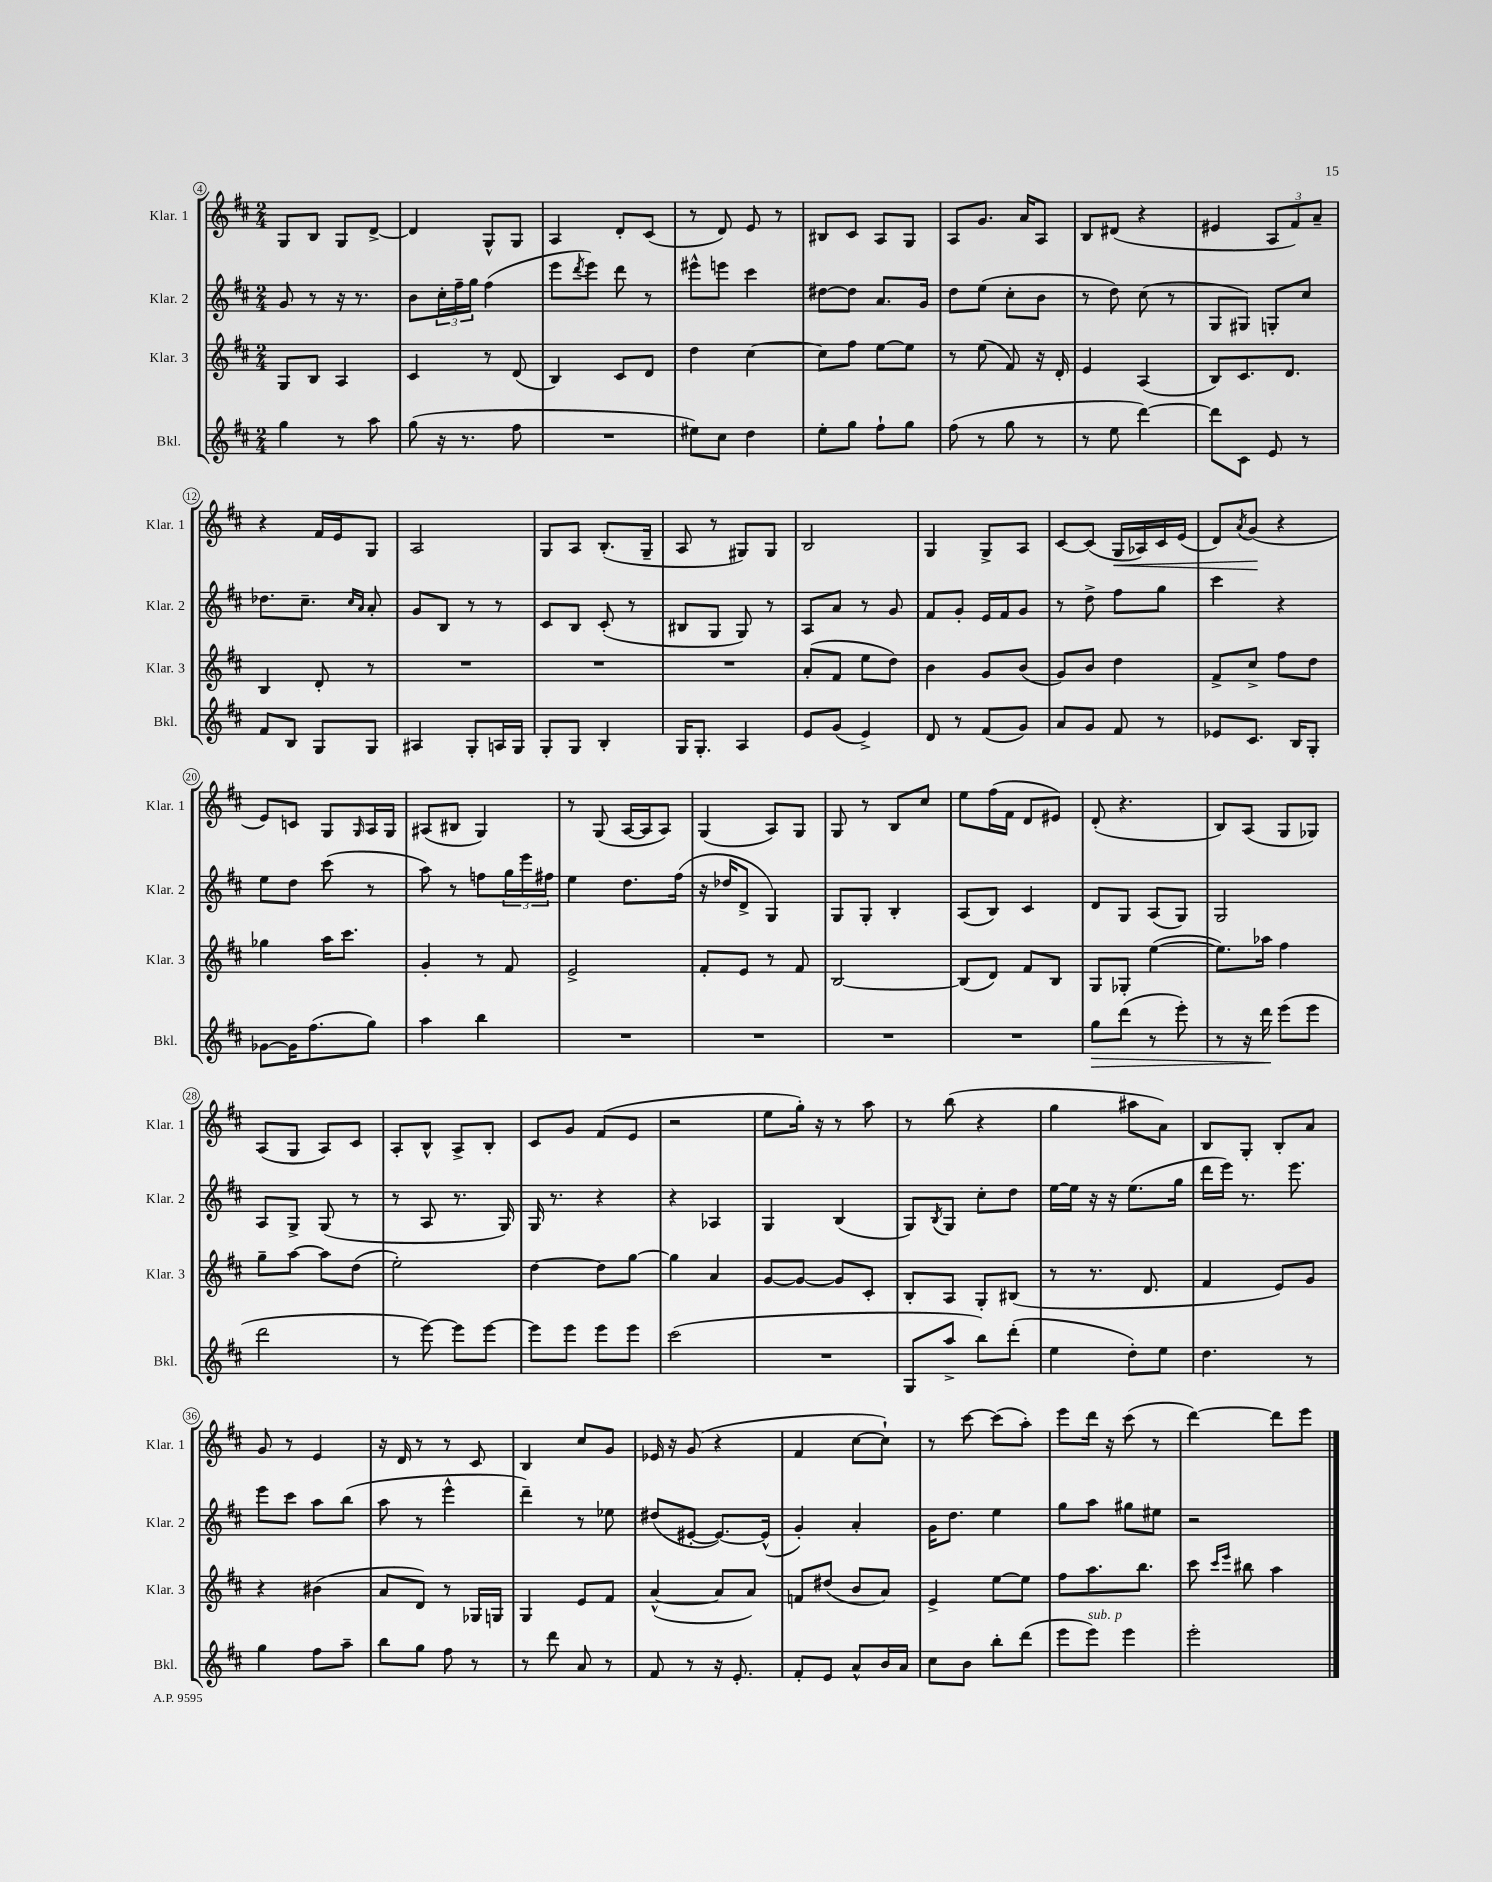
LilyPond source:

<<
\new StaffGroup <<
\new Staff = "s0" \with { instrumentName = "Klar. 1" shortInstrumentName = "Klar. 1" } {
    \clef treble \key d \major \numericTimeSignature \time 2/4
    g8 b8 g8 d'8~-> |
    d'4 g8-^ g8 |
    a4 d'8-. cis'8( |
    r8 d'8) e'8 r8 |
    bis8 cis'8 a8 g8 |
    a8 g'8. a'16 a8 |
    b8 dis'8( r4 |
    eis'4 \tuplet 3/2 { a8 fis'8) a'8-- } |
    r4 fis'16 e'16 g8 |
    a2 |
    g8 a8 b8.-.( g16-- |
    a8 r8 gis8) gis8 |
    b2 |
    g4 g8-> a8 |
    cis'8~ cis'8( g16\< aes16) cis'16 e'16( |
    d'8) \acciaccatura { a'8 } g'8\!( r4 |
    e'8) c'8 g8 \grace { g16 } a16 g16 |
    ais8( bis8 g4) |
    r8 g8( a16~ a16 a8) |
    g4( a8) g8 |
    g8 r8 b8 cis''8 |
    e''8 fis''16( fis'16 d'8 eis'8) |
    d'8-.( r4. |
    b8) a8( g8 ges8) |
    a8( g8 a8) cis'8 |
    a8-. b8-^ a8-> b8-. |
    cis'8 g'8 fis'8( e'8 |
    r2 |
    e''8 g''16-.) r16 r8 a''8 |
    r8 b''8( r4 |
    g''4 ais''8 a'8) |
    b8 g8-. b8-. a'8 |
    g'8 r8 e'4 |
    r16 d'16 r8 r8 cis'8 |
    b4 cis''8 g'8 |
    ees'16 r16 g'8( r4 |
    fis'4 cis''8~ cis''8-!) |
    r8 cis'''8~ cis'''8( a''8-.) |
    e'''8 d'''16 r16 cis'''8( r8 |
    d'''4~) d'''8 e'''8 \bar "|." |
}
\new Staff = "s1" \with { instrumentName = "Klar. 2" shortInstrumentName = "Klar. 2" } {
    \clef treble \key d \major \numericTimeSignature \time 2/4
    g'8 r8 r16 r8. |
    b'8 \tuplet 3/2 { cis''16-. fis''16-- g''16 } fis''4( |
    e'''8 \acciaccatura { d'''8 } e'''8) d'''8 r8 |
    eis'''8-^ e'''8 cis'''4 |
    dis''8~ dis''8 a'8. g'16 |
    d''8 e''8( cis''8-. b'8 |
    r8 d''8) cis''8( r8 |
    g8 gis8) g8-. cis''8 |
    des''8. cis''8.-- \grace { cis''16 a'16 } a'8-. |
    g'8 b8 r8 r8 |
    cis'8 b8 cis'8-.( r8 |
    bis8 g8 g8) r8 |
    a8 a'8 r8 g'8 |
    fis'8 g'8-. e'16 fis'16 g'8 |
    r8 d''8-> fis''8 g''8 |
    cis'''4 r4 |
    e''8 d''8 cis'''8( r8 |
    a''8) r8 f''8 \tuplet 3/2 { g''16 e'''16 fis''16 } |
    e''4 d''8. fis''16( |
    r16 des''16 d'8-> g4) |
    g8 g8-. b4-. |
    a8( b8) cis'4 |
    d'8 g8 a8( g8) |
    g2 |
    a8 g8-> g8( r8 |
    r8 a8 r8. g16) |
    g16 r8. r4 |
    r4 aes4 |
    g4 b4( |
    g8) \acciaccatura { b8 } g8 cis''8-. d''8 |
    e''16~ e''16 r16 r16 e''8.( g''16 |
    d'''16 e'''16) r8. e'''8. |
    e'''8 cis'''8 a''8 b''8( |
    a''8 r8 e'''4-^ |
    d'''4--) r8 ees''8 |
    dis''8( eis'8~-. eis'8.~) eis'16-^( |
    g'4-.) a'4-. |
    g'16 d''8. e''4 |
    g''8 a''8 gis''8 eis''8 |
    r2 \bar "|." |
}
\new Staff = "s2" \with { instrumentName = "Klar. 3" shortInstrumentName = "Klar. 3" } {
    \clef treble \key d \major \numericTimeSignature \time 2/4
    g8 b8 a4 |
    cis'4 r8 d'8( |
    b4) cis'8 d'8 |
    d''4 cis''4~ |
    cis''8 fis''8 e''8~ e''8 |
    r8 e''8( fis'8) r16 d'16-. |
    e'4 a4( |
    b8) cis'8. d'8. |
    b4 d'8-. r8 |
    R2 |
    R2 |
    R2 |
    a'8-.( fis'8 e''8 d''8) |
    b'4 g'8 b'8( |
    g'8) b'8 d''4 |
    fis'8-> cis''8-> fis''8 d''8 |
    ges''4 a''16 cis'''8. |
    g'4-. r8 fis'8 |
    e'2-> |
    fis'8-. e'8 r8 fis'8 |
    b2~ |
    b8( d'8) fis'8 b8 |
    g8 ges8-. e''4~( |
    e''8.) aes''16 fis''4 |
    g''8-- a''8~ a''8 d''8( |
    e''2-.) |
    d''4~ d''8 g''8~ |
    g''4 a'4 |
    g'8~ g'8~ g'8 cis'8-. |
    b8-. a8 g8-. bis8( |
    r8 r8. d'8. |
    fis'4 e'8) g'8 |
    r4 bis'4( |
    a'8 d'8) r8 ges16 g16 |
    g4 e'8 fis'8 |
    a'4~-^( a'8 a'8) |
    f'8 dis''8( b'8 a'8) |
    e'4-> e''8~ e''8 |
    fis''8 a''8. b''8. |
    cis'''8 \grace { cis'''16 e'''16 } bis''8 a''4 \bar "|." |
}
\new Staff = "s3" \with { instrumentName = "Bkl." shortInstrumentName = "Bkl." } {
    \clef treble \key d \major \numericTimeSignature \time 2/4
    g''4 r8 a''8 |
    g''8( r16 r8. fis''8 |
    R2 |
    eis''8) cis''8 d''4 |
    e''8-. g''8 fis''8-! g''8 |
    fis''8( r8 g''8 r8 |
    r8 e''8 d'''4~) |
    d'''8 cis'8 e'8 r8 |
    fis'8 b8 g8 g8 |
    ais4 g8-. a16 g16 |
    g8-. g8 b4-. |
    g16 g8.-. a4 |
    e'8 g'8( e'4->) |
    d'8 r8 fis'8( g'8) |
    a'8 g'8 fis'8 r8 |
    ees'8 cis'8. b16 g8-. |
    ges'8~ ges'16 fis''8.( g''8) |
    a''4 b''4 |
    R2 |
    R2 |
    R2 |
    R2 |
    g''8\> d'''8( r8 e'''8-.) |
    r8 r16 d'''16\! e'''8( e'''8 |
    d'''2 |
    r8 e'''8~) e'''8 e'''8~ |
    e'''8 e'''8 e'''8 e'''8 |
    cis'''2( |
    R2 |
    g8 a''8-> b''8) d'''8-.( |
    e''4 d''8-.) e''8 |
    d''4. r8 |
    g''4 fis''8 a''8-- |
    b''8 g''8 fis''8 r8 |
    r8 d'''8 a'8 r8 |
    fis'8 r8 r16 e'8.-. |
    fis'8-. e'8 a'8-^ b'16 a'16 |
    cis''8 b'8 b''8-. d'''8( |
    e'''8 e'''8^\markup { \italic "sub. p" }) e'''4 |
    e'''2-. \bar "|." |
}
>>
>>
\layout { \context { \Score currentBarNumber = #4 \override BarNumber.stencil = #(make-stencil-circler 0.1 0.3 ly:text-interface::print) } }
